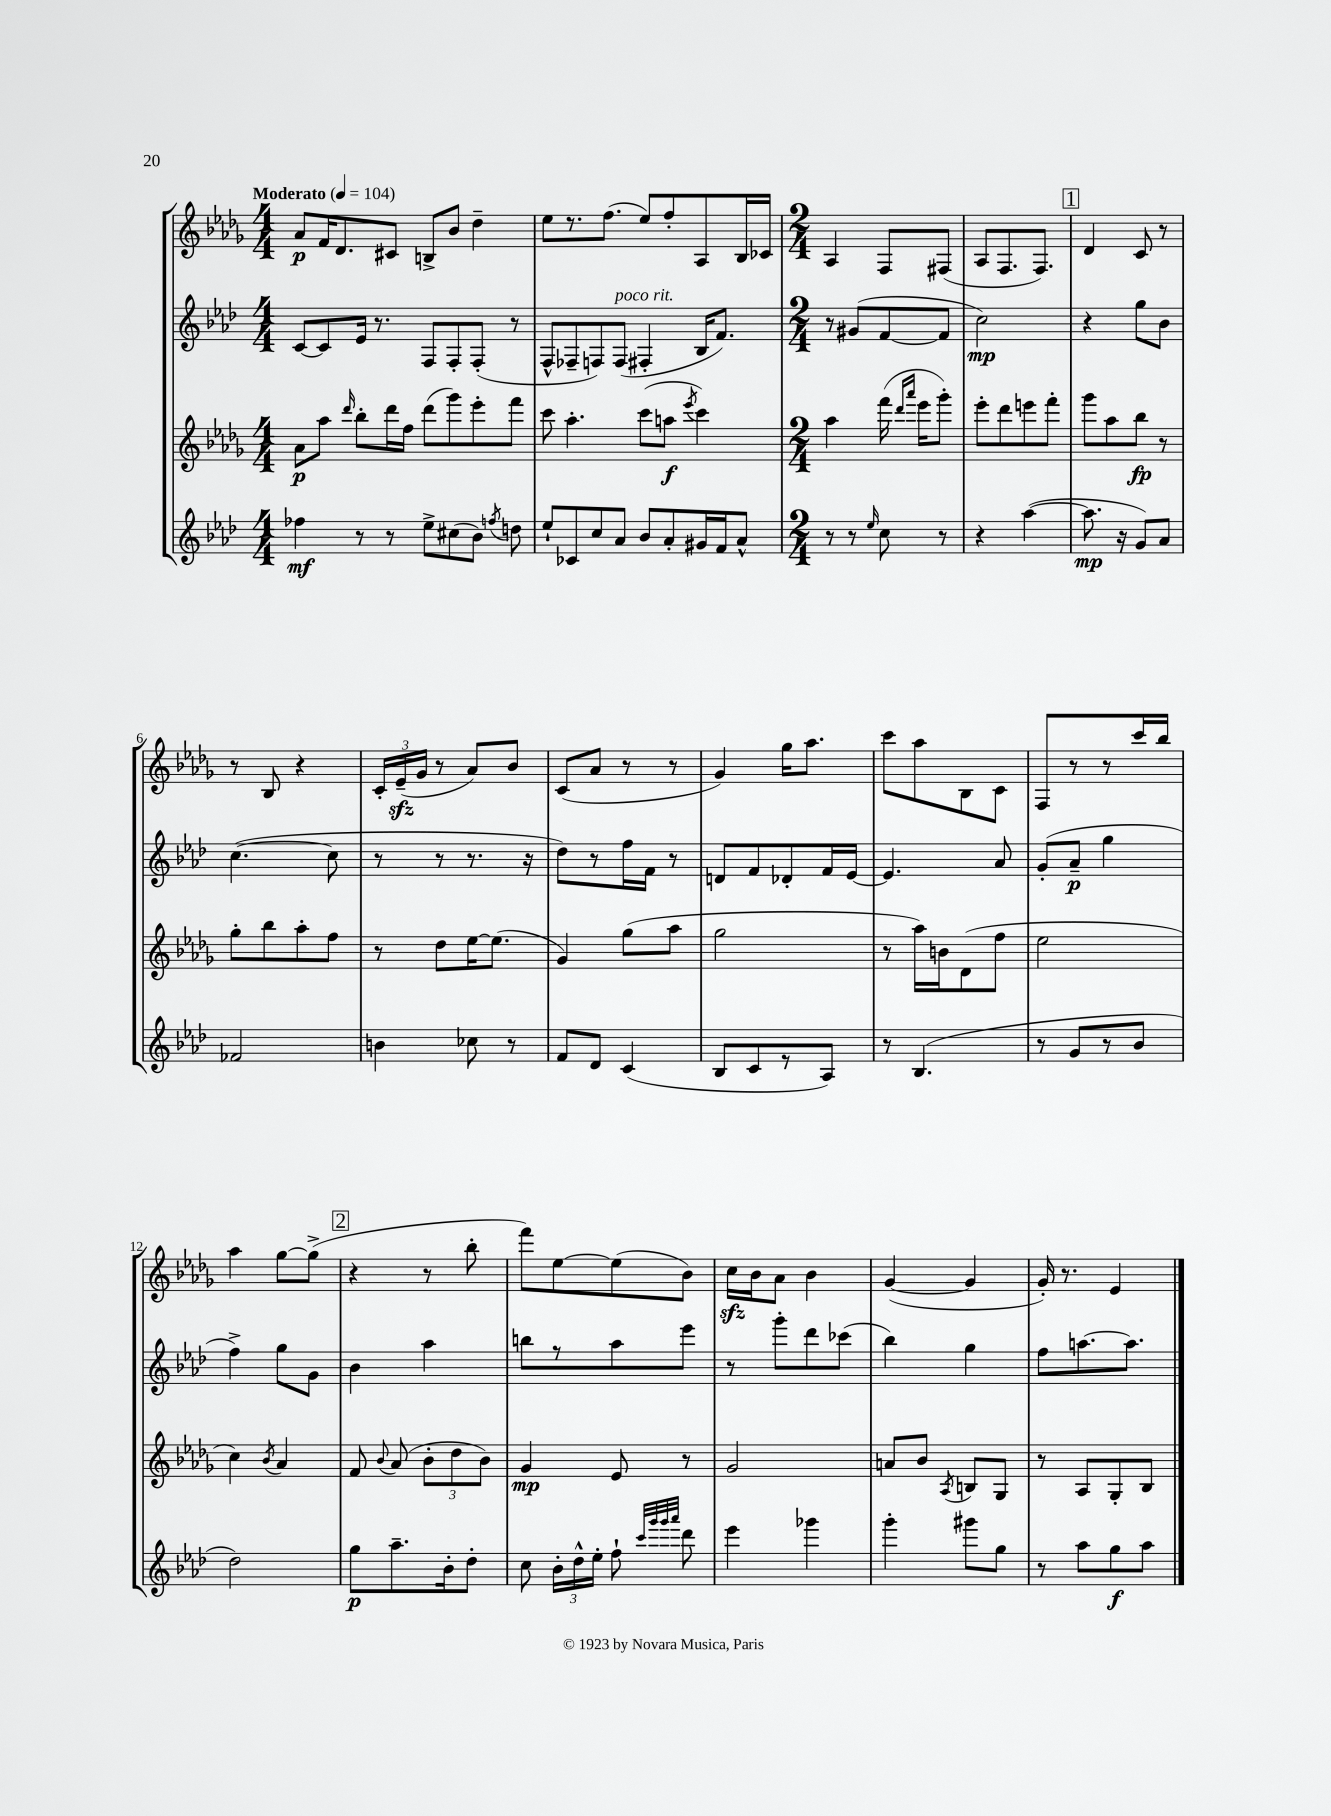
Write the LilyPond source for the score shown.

<<
\new StaffGroup <<
\new Staff = "s0" {
    \clef treble \key des \major \numericTimeSignature \time 4/4 \tempo "Moderato" 4 = 104
    \autoBeamOff aes'8[\p f'16 des'8. cis'8] b8[-> bes'8] des''4-- |
    ees''8[ r8. f''8.]( ees''8[) f''8-. aes8 bes16 ces'16] |
    \numericTimeSignature \time 2/4 aes4 f8[ fis8]( |
    aes8[ f8. f8.]) |
    \mark \markup { \box "1" } des'4 c'8 r8 |
    r8 bes8 r4 |
    \tuplet 3/2 { c'16[-. ees'16--\sfz( ges'16] } r8 aes'8[) bes'8] |
    c'8[( aes'8] r8 r8 |
    ges'4) ges''16[ aes''8.] |
    c'''8[ aes''8 bes8 c'8] |
    f8[ r8 r8 c'''16 bes''16] |
    aes''4 ges''8[~ ges''8]->( |
    \mark \markup { \box "2" } r4 r8 bes''8-. |
    f'''8[) ees''8~ ees''8( bes'8]) |
    c''16[\sfz bes'16 aes'8] bes'4 |
    ges'4~( ges'4 |
    ges'16-.) r8. ees'4 \bar "|." |
}
\new Staff = "s1" {
    \clef treble \key aes \major \numericTimeSignature \time 4/4
    \autoBeamOff c'8[~ c'8 ees'16] r8. f8[ f8-. f8]-.( r8 |
    f8[-^ fes8-- f8) f8]^\markup { \italic "poco rit." }( fis4-. bes16[ f'8.]) |
    \numericTimeSignature \time 2/4 r8 gis'8[( f'8~ f'8] |
    c''2\mp) |
    \mark \markup { \box "1" } r4 g''8[ bes'8] |
    c''4.~( c''8 |
    r8 r8 r8. r16 |
    des''8[) r8 f''16 f'16] r8 |
    d'8[ f'8 des'8-. f'16 ees'16]~ |
    ees'4. aes'8 |
    g'8[-.( aes'8]--\p g''4 |
    f''4->) g''8[ g'8] |
    \mark \markup { \box "2" } bes'4 aes''4 |
    b''8[ r8 aes''8 ees'''8] |
    r8 g'''8[-. des'''8 ces'''8]( |
    bes''4) g''4 |
    f''8[ a''8.~ a''8.] \bar "|." |
}
\new Staff = "s2" {
    \clef treble \key des \major \numericTimeSignature \time 4/4
    \autoBeamOff aes'8[\p aes''8] \grace { des'''16 } bes''8[-. des'''16 f''16] des'''8[( ges'''8) ees'''8-. f'''8] |
    c'''8 aes''4.-. c'''8[( a''8]\f \acciaccatura { ees'''8 } c'''4) |
    \numericTimeSignature \time 2/4 aes''4 f'''16( \grace { des'''16[ aes'''16] } ees'''16[ ges'''8]-.) |
    ees'''8[-. des'''8 e'''8 f'''8]-. |
    \mark \markup { \box "1" } ges'''8[ aes''8 bes''8]\fp r8 |
    ges''8[-. bes''8 aes''8-. f''8] |
    r8 des''8[ ees''16~ ees''8.]( |
    ges'4) ges''8[( aes''8] |
    ges''2 |
    r8 aes''16[) b'16 des'8( f''8] |
    ees''2 |
    c''4) \acciaccatura { bes'8 } aes'4 |
    \mark \markup { \box "2" } f'8 \appoggiatura { bes'8 } aes'8( \tuplet 3/2 { bes'8[-. des''8 bes'8]) } |
    ges'4\mp ees'8 r8 |
    ges'2 |
    a'8[ bes'8] \acciaccatura { aes8 } b8[ ges8] |
    r8 aes8[ ges8-. bes8] \bar "|." |
}
\new Staff = "s3" {
    \clef treble \key aes \major \numericTimeSignature \time 4/4
    \autoBeamOff fes''4\mf r8 r8 ees''8[-> cis''8( bes'8]) \acciaccatura { f''8 } d''8 |
    ees''8[-! ces'8 c''8 aes'8] bes'8[ aes'8-. gis'16 f'16 aes'8]-^ |
    \numericTimeSignature \time 2/4 r8 r8 \grace { ees''16 } c''8 r8 |
    r4 aes''4~( |
    \mark \markup { \box "1" } aes''8.\mp r16 g'8[) aes'8] |
    fes'2 |
    b'4 ces''8 r8 |
    f'8[ des'8] c'4( |
    bes8[ c'8 r8 aes8]) |
    r8 bes4.( |
    r8 g'8[ r8 bes'8] |
    des''2) |
    \mark \markup { \box "2" } g''8[\p aes''8.-- bes'16-. des''8]-. |
    c''8 \tuplet 3/2 { bes'16[-. des''16-^ ees''16]-. } f''8-! \grace { c'''32[ g'''32 g'''32 aes'''32] } des'''8 |
    ees'''4 ges'''4 |
    g'''4-. gis'''8[ g''8] |
    r8 aes''8[ g''8\f aes''8] \bar "|." |
}
>>
>>
